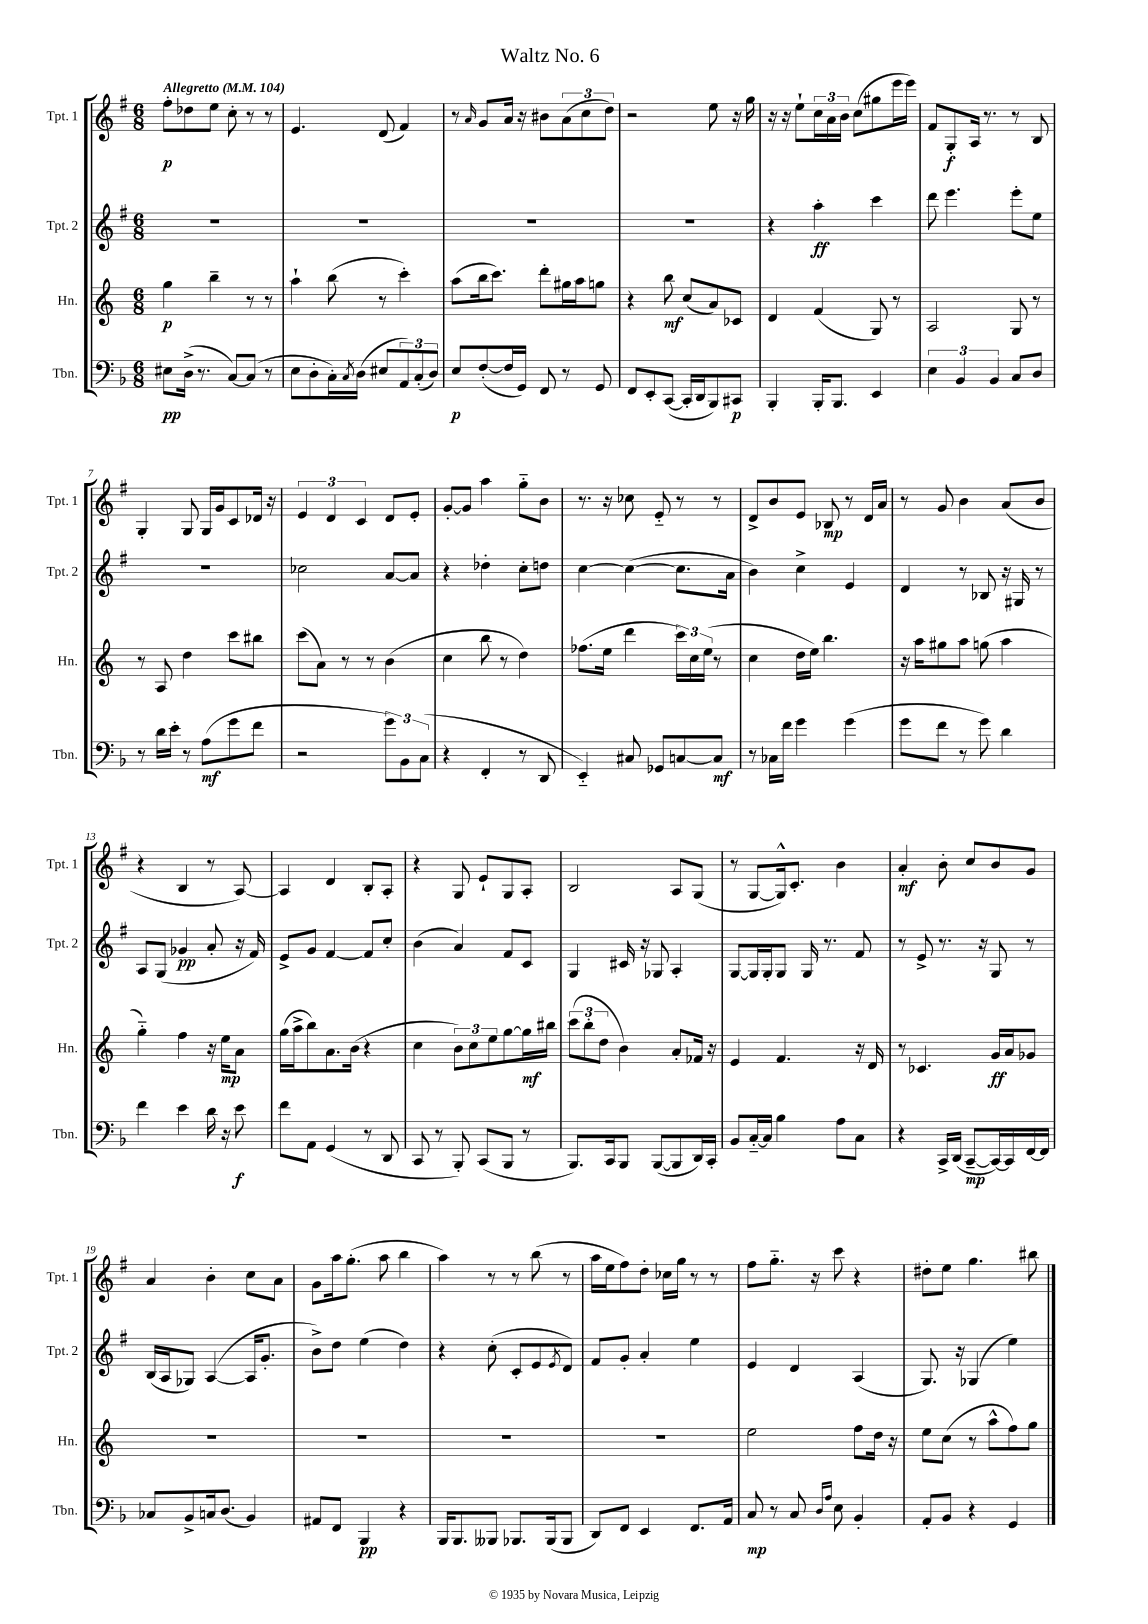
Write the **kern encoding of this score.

**kern	**dynam	**kern	**dynam	**kern	**dynam	**kern	**dynam
*part4	*part4	*part3	*part3	*part2	*part2	*part1	*part1
*staff4	*staff4	*staff3	*staff3	*staff2	*staff2	*staff1	*staff1
*I"Tbn.	*	*I"Hn.	*	*I"Tpt. 2	*	*I"Tpt. 1	*
*I'Tbn.	*	*I'Hn.	*	*I'Tpt. 2	*	*I'Tpt. 1	*
*clefF4	*	*clefG2	*	*clefG2	*	*clefG2	*
*k[b-]	*	*k[]	*	*k[f#]	*	*k[f#]	*
*M6/8	*	*M6/8	*	*M6/8	*	*M6/8	*
*MM104	*	*MM104	*	*MM104	*	*MM104	*
=1	=1	=1	=1	=1	=1	=1	=1
!	!	!	!	!	!	!LO:TX:a:B:t=Allegretto	!
8E#X\L	pp	4gg\	p	2.r	.	8ff#'\L	p
(16D^\Jk	.	.	.	.	.	8dd-X\	.
8.r	.	.	.	.	.	.	.
.	.	4bb~\	.	.	.	8ee\J	.
[8C/L)	.	.	.	.	.	8cc'\	.
(8C/J]	.	8r	.	.	.	8r	.
8r	.	8r	.	.	.	8r	.
=2	=2	=2	=2	=2	=2	=2	=2
8E\L	.	4aa`\	.	2.r	.	4.e/	.
8D'\	.	.	.	.	.	.	.
16C'\L)	.	(8bb\	.	.	.	.	.
8qC/	.	.	.	.	.	.	.
(16D\JJ	.	.	.	.	.	.	.
8E#X/L	.	8r	.	.	.	(8d/	.
12AA/)	.	4ccc'\)	.	.	.	4f#/)	.
(12C'/	.	.	.	.	.	.	.
12D/J)	.	.	.	.	.	.	.
=3	=3	=3	=3	=3	=3	=3	=3
8E/L	p	(8aa\L	.	2.r	.	8r	.
.	.	.	.	.	.	16qqa/	.
([8F'/	.	16bb\k	.	.	.	8g/L	.
.	.	8.ccc\J)	.	.	.	.	.
16F/L]	.	.	.	.	.	16a/Jk	.
16GG/JJ)	.	.	.	.	.	16r	.
8FF/	.	8ddd'\L	.	.	.	8b#X\L	.
8r	.	16gg#X\L	.	.	.	(12a\	.
.	.	16aa\J	.	.	.	.	.
.	.	.	.	.	.	12cc\	.
8GG/	.	8ggn\J	.	.	.	.	.
.	.	.	.	.	.	12dd\J)	.
=4	=4	=4	=4	=4	=4	=4	=4
8FF/L	.	4r	.	2.r	.	2r	.
8EE'/	.	.	.	.	.	.	.
([8CC/J	.	8bb\	mf	.	.	.	.
16CC'/LL]	.	(8cc/L	.	.	.	.	.
16DD/J	.	.	.	.	.	.	.
8BBB-/)	.	8a/)	.	.	.	8ee\	.
8CC#X/J	p	8c-X/J	.	.	.	16r	.
.	.	.	.	.	.	16gg\	.
=5	=5	=5	=5	=5	=5	=5	=5
4BBB-'/	.	4d/	.	4r	.	16r	.
.	.	.	.	.	.	16r	.
.	.	.	.	.	.	8ee`\L	.
16BBB-'/KL	.	(4f/	.	4aa'\	ff	24cc\L	.
.	.	.	.	.	.	24a\	.
8.BBB-/J	.	.	.	.	.	.	.
.	.	.	.	.	.	24b\JJ	.
.	.	.	.	.	.	(8cc\L	.
4EE/	.	8G/)	.	4ccc\	.	8gg#X\	.
.	.	8r	.	.	.	16eee\L	.
.	.	.	.	.	.	16eee\JJ)	.
=6	=6	=6	=6	=6	=6	=6	=6
6E\	.	2A/	.	8ddd\	.	8f#/L	.
.	.	.	.	4.eee\	.	8G'/	f
6BB-/	.	.	.	.	.	.	.
.	.	.	.	.	.	16A/Jk	.
.	.	.	.	.	.	8.r	.
6BB-/	.	.	.	.	.	.	.
8C/L	.	8G/	.	8eee'\L	.	8r	.
8D/J	.	8r	.	8ee\J	.	8B/	.
!!LO:LB:g=z
=7	=7	=7	=7	=7	=7	=7	=7
8r	.	8r	.	2.r	.	4G'/	.
16d\LL	.	8A/	.	.	.	.	.
16e'\JJ	.	.	.	.	.	.	.
8r	.	4dd\	.	.	.	8G/	.
(8A\L	mf	.	.	.	.	16G/LL	.
.	.	.	.	.	.	16g/J	.
8g\	.	8ccc\L	.	.	.	8c/	.
8f\J	.	8bb#X\J	.	.	.	16d-X/Jk	.
.	.	.	.	.	.	16r	.
=8	=8	=8	=8	=8	=8	=8	=8
2r	.	(8ccc\L	.	2cc-X\	.	6e/	.
.	.	8a\J)	.	.	.	.	.
.	.	.	.	.	.	6d/	.
.	.	8r	.	.	.	.	.
.	.	.	.	.	.	6c/	.
.	.	8r	.	.	.	.	.
12g\L)	.	(4b\	.	[8a/L	.	8d/L	.
12BB-\	.	.	.	.	.	.	.
.	.	.	.	8a/J]	.	8e'/J	.
(12C\J	.	.	.	.	.	.	.
=9	=9	=9	=9	=9	=9	=9	=9
4r	.	4cc\	.	4r	.	[8g'/L	.
.	.	.	.	.	.	8g/J]	.
4FF'/	.	8bb\	.	4dd-X'\	.	4aa\	.
.	.	8r	.	.	.	.	.
8r	.	4dd\)	.	8cc'\L	.	8gg\L	.
8DD/	.	.	.	8ddn\J	.	8b\J	.
=10	=10	=10	=10	=10	=10	=10	=10
4EE/)	.	(8.ff-X\L	.	[4cc\	.	8.r	.
.	.	16ee\Jk	.	.	.	16r	.
8C#X/	.	4ddd\	.	(4cc\_	.	8cc-X\	.
8GG-X/L	.	.	.	.	.	8e/	.
[8Cn/	.	24ccc\LL)	.	8.cc\L]	.	8r	.
.	.	24cc\	.	.	.	.	.
.	.	(24ee\JJ	.	.	.	.	.
8C/J]	mf	8r	.	.	.	8r	.
.	.	.	.	16a\Jk	.	.	.
=11	=11	=11	=11	=11	=11	=11	=11
8r	.	4cc\	.	4b\)	.	8d^/L	.
16C-X\LL	.	.	.	.	.	8b/	.
16f\JJ	.	.	.	.	.	.	.
4g\	.	16dd\LL	.	4cc^\	.	8e/J	.
.	.	16ee\JJ)	.	.	.	.	.
.	.	4.bb\	.	.	.	8B-X/	mp
(4g\	.	.	.	4e/	.	8r	.
.	.	.	.	.	.	16d/LL	.
.	.	.	.	.	.	16a/JJ	.
=12	=12	=12	=12	=12	=12	=12	=12
8g\L	.	16r	.	4d/	.	8r	.
.	.	16aa\KL	.	.	.	.	.
8f\J	.	8gg#X\	.	.	.	8g/	.
8r	.	8aa\J	.	8r	.	4b\	.
8g\)	.	(8ggn\	.	8B-X/	.	.	.
4d\	.	4aa\	.	16r	.	(8a/L	.
.	.	.	.	16G#X/	.	.	.
.	.	.	.	8r	.	8b/J	.
!!LO:LB:g=z
=13	=13	=13	=13	=13	=13	=13	=13
4f\	.	4gg\)	.	8A/L	.	4r	.
.	.	.	.	(8G/J	.	.	.
4e\	.	4ff\	.	4g-X/	pp	4B/	.
16d\	.	16r	.	8a'/	.	8r	.
16r	.	16ee\KL	mp	.	.	.	.
8e\	f	8a\J	.	16r	.	[8A/)	.
.	.	.	.	16f#/)	.	.	.
=14	=14	=14	=14	=14	=14	=14	=14
8f\L	.	(16gg\LL	.	8e^/L	.	4A/]	.
.	.	16aa^\J	.	.	.	.	.
8AA\J	.	8bb\)	.	8g/J	.	.	.
(4GG/	.	8.a\	.	[4f#/	.	4d/	.
.	.	(16b\Jk	.	.	.	.	.
8r	.	4r	.	8f#/L]	.	8B'/L	.
8DD/	.	.	.	8cc'/J	.	8A'/J	.
=15	=15	=15	=15	=15	=15	=15	=15
8CC/	.	4cc\	.	(4b\	.	4r	.
8r	.	.	.	.	.	.	.
8BBB-'/)	.	12b\L)	.	4a/)	.	8G/	.
.	.	12cc\	.	.	.	.	.
(8CC/L	.	.	.	.	.	8e`/L	.
.	.	12ee\	.	.	.	.	.
8BBB-/J	.	[8gg\	.	8f#/L	.	8G/	.
8r	.	16gg\L]	mf	8c/J	.	8A'/J	.
.	.	16bb#X\JJ	.	.	.	.	.
=16	=16	=16	=16	=16	=16	=16	=16
8.BBB-/L)	.	(12ccc\L	.	4G/	.	2B/	.
.	.	12bb'\	.	.	.	.	.
.	.	12dd\J	.	.	.	.	.
16CC/k	.	.	.	.	.	.	.
8BBB-/J	.	4b\)	.	16c#X/	.	.	.
.	.	.	.	16r	.	.	.
([8BBB-/L	.	.	.	8G-X/	.	.	.
8BBB-/]	.	8a'/L	.	4A'/	.	8A/L	.
16DD/L)	.	16f-X/Jk	.	.	.	(8G/J	.
16CC'/JJ	.	16r	.	.	.	.	.
=17	=17	=17	=17	=17	=17	=17	=17
8BB-/L	.	4e/	.	[8G/L	.	8r	.
[16C/L	.	.	.	16G/L]	.	[8G/L	.
16C/JJ]	.	.	.	16G'/J	.	.	.
4B-\	.	4.f/	.	8G/J	.	16G^^/k])	.
.	.	.	.	.	.	8.c'/J	.
.	.	.	.	16G/	.	.	.
.	.	.	.	8.r	.	.	.
8A\L	.	.	.	.	.	4b\	.
8C\J	.	16r	.	8f#/	.	.	.
.	.	16d/	.	.	.	.	.
=18	=18	=18	=18	=18	=18	=18	=18
4r	.	8r	.	8r	.	4a'/	mf
.	.	4.c-X/	.	8e^/	.	.	.
16CC^/LL	.	.	.	8.r	.	8b'\	.
(16DD/JJ	.	.	.	.	.	.	.
[8CC~/L	mp	.	.	.	.	8cc/L	.
.	.	.	.	16r	.	.	.
16CC/L_)	.	16g/LL	ff	8G/	.	8b/	.
16CC/]	.	16a/J	.	.	.	.	.
[16FF/	.	8g-X/J	.	8r	.	8g/J	.
16FF/JJ]	.	.	.	.	.	.	.
!!LO:LB:g=z
=19	=19	=19	=19	=19	=19	=19	=19
8C-X/L	.	2.r	.	(16B/LL	.	4a/	.
.	.	.	.	16A/J	.	.	.
8BB-^/	.	.	.	8G-X/J)	.	.	.
16Cn/k	.	.	.	([4A/	.	4b'\	.
(8.D/J	.	.	.	.	.	.	.
4BB-/)	.	.	.	16A/KL]	.	8cc\L	.
.	.	.	.	8.g'/J	.	.	.
.	.	.	.	.	.	8a\J	.
=20	=20	=20	=20	=20	=20	=20	=20
8AA#X/L	.	2.r	.	8b^\L)	.	8g\L	.
8FF/J	.	.	.	8dd\J	.	16aa\k	.
.	.	.	.	.	.	(8.gg'\J	.
4BBB-/	pp	.	.	(4ee\	.	.	.
.	.	.	.	.	.	8aa\	.
4r	.	.	.	4dd\)	.	4bb\	.
=21	=21	=21	=21	=21	=21	=21	=21
16BBB-/KL	.	2.r	.	4r	.	4aa\)	.
8.BBB-/	.	.	.	.	.	.	.
8BBB--X/J	.	.	.	(8cc'\	.	8r	.
8.BBB-X/L	.	.	.	8c'/L	.	8r	.
.	.	.	.	8e/	.	(8bb\	.
(16BBB-/k	.	.	.	.	.	.	.
.	.	.	.	8qe/	.	.	.
8BBB-/J	.	.	.	8d/J)	.	8r	.
=22	=22	=22	=22	=22	=22	=22	=22
8DD/L)	.	2.r	.	8f#/L	.	16aa\LL	.
.	.	.	.	.	.	16ee\J	.
8FF/J	.	.	.	8g'/J	.	8ff#\)	.
4EE/	.	.	.	4a'/	.	8dd'\J	.
.	.	.	.	.	.	16cc-X\LL	.
.	.	.	.	.	.	16gg\JJ	.
8.FF/L	.	.	.	4ee\	.	8r	.
.	.	.	.	.	.	8r	.
16AA/Jk	.	.	.	.	.	.	.
=23	=23	=23	=23	=23	=23	=23	=23
8C/	mp	2ee\	.	4e/	.	8ff#\L	.
8r	.	.	.	.	.	8.gg\J	.
8C/	.	.	.	4d/	.	.	.
.	.	.	.	.	.	16r	.
16qqD/LL	.	.	.	.	.	.	.
16qqA/JJ	.	.	.	.	.	.	.
8E\	.	.	.	.	.	8ccc\	.
4BB-'/	.	8ff\L	.	(4A/	.	4r	.
.	.	16dd\Jk	.	.	.	.	.
.	.	16r	.	.	.	.	.
=24	=24	=24	=24	=24	=24	=24	=24
8AA'/L	.	8ee\L	.	8.G/)	.	8dd#X'\L	.
8BB-/J	.	(8cc\J	.	.	.	8ee\J	.
.	.	.	.	16r	.	.	.
4r	.	8r	.	(4G-X/	.	4.gg\	.
.	.	8aa^^\L	.	.	.	.	.
4GG/	.	8ff\)	.	4ee\)	.	.	.
.	.	8gg\J	.	.	.	8bb#X\	.
==	==	==	==	==	==	==	==
*-	*-	*-	*-	*-	*-	*-	*-
